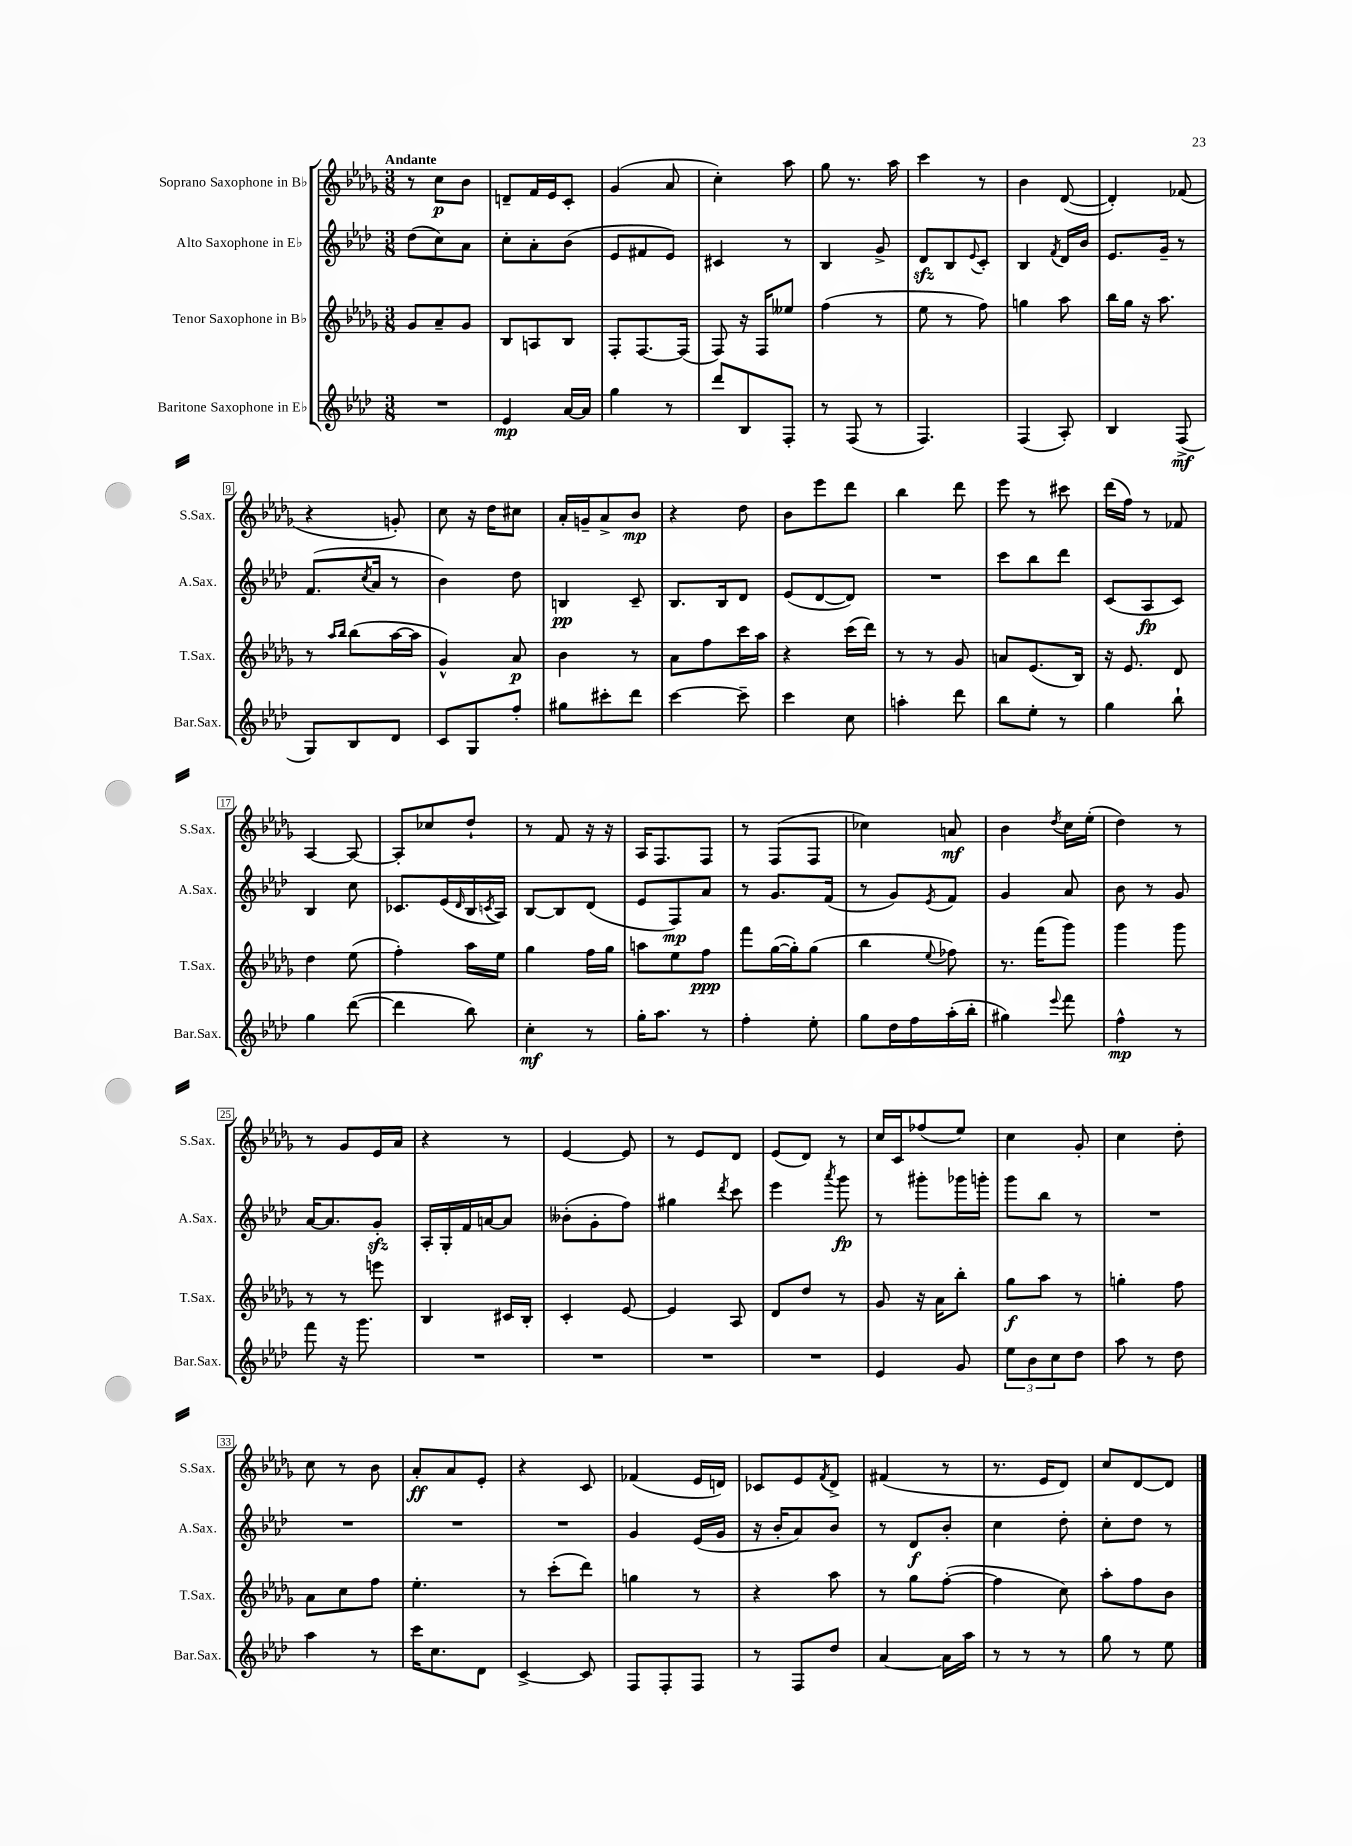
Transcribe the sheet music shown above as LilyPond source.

<<
\new StaffGroup <<
\new Staff = "s0" \with { instrumentName = "Soprano Saxophone in Bb" shortInstrumentName = "S.Sax." } {
    \clef treble \key des \major \numericTimeSignature \time 3/8 \tempo "Andante"
    r8 c''8\p bes'8 |
    d'8-- f'16 ees'16 c'8-. |
    ges'4( aes'8 |
    c''4-.) aes''8 |
    ges''8 r8. aes''16 |
    c'''4 r8 |
    bes'4 des'8~( |
    des'4-.) fes'8( |
    r4 g'8-.) |
    c''8 r16 des''16 cis''8 |
    aes'16-. g'16-- aes'8-> bes'8\mp |
    r4 des''8 |
    bes'8 ees'''8 des'''8 |
    bes''4 des'''8 |
    ees'''8 r8 cis'''8 |
    des'''16( f''16) r8 fes'8 |
    aes4~ aes8~ |
    aes8-. ces''8 des''8-! |
    r8 f'8 r16 r16 |
    aes16 f8. f8 |
    r8 f8( f8 |
    ces''4) a'8\mf |
    bes'4 \acciaccatura { des''8 } c''16 ees''16-.( |
    des''4) r8 |
    r8 ges'8 ees'16 aes'16 |
    r4 r8 |
    ees'4~ ees'8 |
    r8 ees'8 des'8 |
    ees'8( des'8) r8 |
    c''16 c'16 fes''8( ees''8) |
    c''4 ges'8-. |
    c''4 des''8-. |
    c''8 r8 bes'8 |
    aes'8-.\ff aes'8 ees'8-. |
    r4 c'8 |
    fes'4( ees'16 d'16) |
    ces'8 ees'8 \acciaccatura { f'8 } des'8-> |
    fis'4( r8 |
    r8. ees'16 des'8) |
    c''8 des'8~ des'8 \bar "|." |
}
\new Staff = "s1" \with { instrumentName = "Alto Saxophone in Eb" shortInstrumentName = "A.Sax." } {
    \clef treble \key aes \major \numericTimeSignature \time 3/8
    des''8( c''8) aes'8 |
    c''8-. aes'8-. bes'8( |
    ees'8 fis'8 ees'8) |
    cis'4 r8 |
    bes4 g'8-> |
    des'8\sfz bes8 \appoggiatura { ees'8 } c'8-. |
    bes4 \acciaccatura { f'8 } des'16 bes'16 |
    ees'8. g'16-- r8 |
    f'8.( \acciaccatura { c''8 } aes'16 r8 |
    bes'4) des''8 |
    b4\pp c'8-- |
    bes8. bes16 des'8 |
    ees'8( des'8~ des'8) |
    R4. |
    c'''8 bes''8 des'''8 |
    c'8( aes8\fp c'8) |
    bes4 c''8 |
    ces'8. ees'16( \grace { des'16 } bes16 \acciaccatura { c'8 } aes16) |
    bes8~ bes8 des'8( |
    ees'8 f8\mp) aes'8 |
    r8 g'8. f'16( |
    r8 g'8) \acciaccatura { ees'8 } f'8 |
    g'4 aes'8 |
    bes'8 r8 g'8 |
    aes'16~ aes'8. g'8-.\sfz |
    aes16-. g16-. f'16 a'16~ a'8 |
    beses'8-.( g'8-. f''8) |
    gis''4 \acciaccatura { des'''8 } c'''8 |
    ees'''4 \acciaccatura { aes'''8 } g'''8\fp |
    r8 gis'''8-. ges'''16 g'''16-. |
    g'''8 bes''8 r8 |
    R4. |
    R4. |
    R4. |
    R4. |
    g'4 ees'16( g'16 |
    r16 bes'16-. aes'8) bes'8 |
    r8 des'8\f bes'8-. |
    c''4 des''8-. |
    c''8-. des''8 r8 \bar "|." |
}
\new Staff = "s2" \with { instrumentName = "Tenor Saxophone in Bb" shortInstrumentName = "T.Sax." } {
    \clef treble \key des \major \numericTimeSignature \time 3/8
    ges'8 aes'8-- ges'8 |
    bes8 a8 bes8 |
    f8-. f8.~ f16( |
    f8) r16 f16 eeses''8 |
    f''4( r8 |
    ees''8 r8 f''8) |
    g''4 aes''8 |
    bes''16 ges''16 r16 aes''8. |
    r8 \grace { aes''16 bes''16 } bes''8( aes''16~ aes''16 |
    ges'4-^) aes'8\p |
    bes'4 r8 |
    aes'8 f''8 c'''16 aes''16 |
    r4 c'''16( des'''16) |
    r8 r8 ges'8 |
    a'8 ees'8.( bes16) |
    r16 ees'8. des'8 |
    des''4 ees''8( |
    f''4-.) aes''16 ees''16 |
    ges''4 f''16 ges''16 |
    a''8 ees''8 f''8\ppp |
    f'''8 ges''16~( ges''16-.) ges''8( |
    bes''4 \appoggiatura { ees''8 } fes''8) |
    r8. f'''16( ges'''8) |
    ges'''4 ges'''8 |
    r8 r8 e'''8 |
    bes4 cis'16 bes16-. |
    c'4-. ees'8~ |
    ees'4 aes8 |
    des'8 des''8 r8 |
    ges'8 r16 aes'16 bes''8-. |
    ges''8\f aes''8 r8 |
    g''4-. f''8 |
    aes'8 c''8 f''8 |
    ees''4.-. |
    r8 c'''8-.( des'''8) |
    g''4 r8 |
    r4 aes''8 |
    r8 ges''8 f''8~-.( |
    f''4 c''8) |
    aes''8-. f''8 bes'8 \bar "|." |
}
\new Staff = "s3" \with { instrumentName = "Baritone Saxophone in Eb" shortInstrumentName = "Bar.Sax." } {
    \clef treble \key aes \major \numericTimeSignature \time 3/8
    R4. |
    ees'4\mp aes'16~ aes'16 |
    g''4 r8 |
    des'''8 bes8 f8-. |
    r8 f8( r8 |
    f4.) |
    f4( aes8-.) |
    bes4 f8->\mf( |
    g8) bes8 des'8 |
    c'8 g8 f''8-. |
    gis''8 cis'''8-. des'''8 |
    c'''4~ c'''8-- |
    c'''4 c''8 |
    a''4-. des'''8 |
    bes''8 ees''8-. r8 |
    g''4 bes''8-! |
    g''4 des'''8~( |
    des'''4 bes''8) |
    c''4-.\mf r8 |
    g''16-. aes''8. r8 |
    f''4-. ees''8-. |
    g''8 des''16 f''16 aes''16-.( bes''16-. |
    gis''4) \appoggiatura { ees'''8 } f'''8 |
    f''4-^\mp r8 |
    f'''8 r16 g'''8. |
    R4. |
    R4. |
    R4. |
    R4. |
    ees'4 g'8 |
    \tuplet 3/2 { ees''8 bes'8 c''8 } des''8 |
    aes''8 r8 des''8 |
    aes''4 r8 |
    c'''16 c''8. des'8 |
    c'4~-> c'8 |
    f8 f8-. f8 |
    r8 f8 des''8 |
    aes'4~ aes'16 aes''16 |
    r8 r8 r8 |
    g''8 r8 ees''8 \bar "|." |
}
>>
>>
\layout { \context { \Score \override BarNumber.stencil = #(make-stencil-boxer 0.1 0.3 ly:text-interface::print) } }
